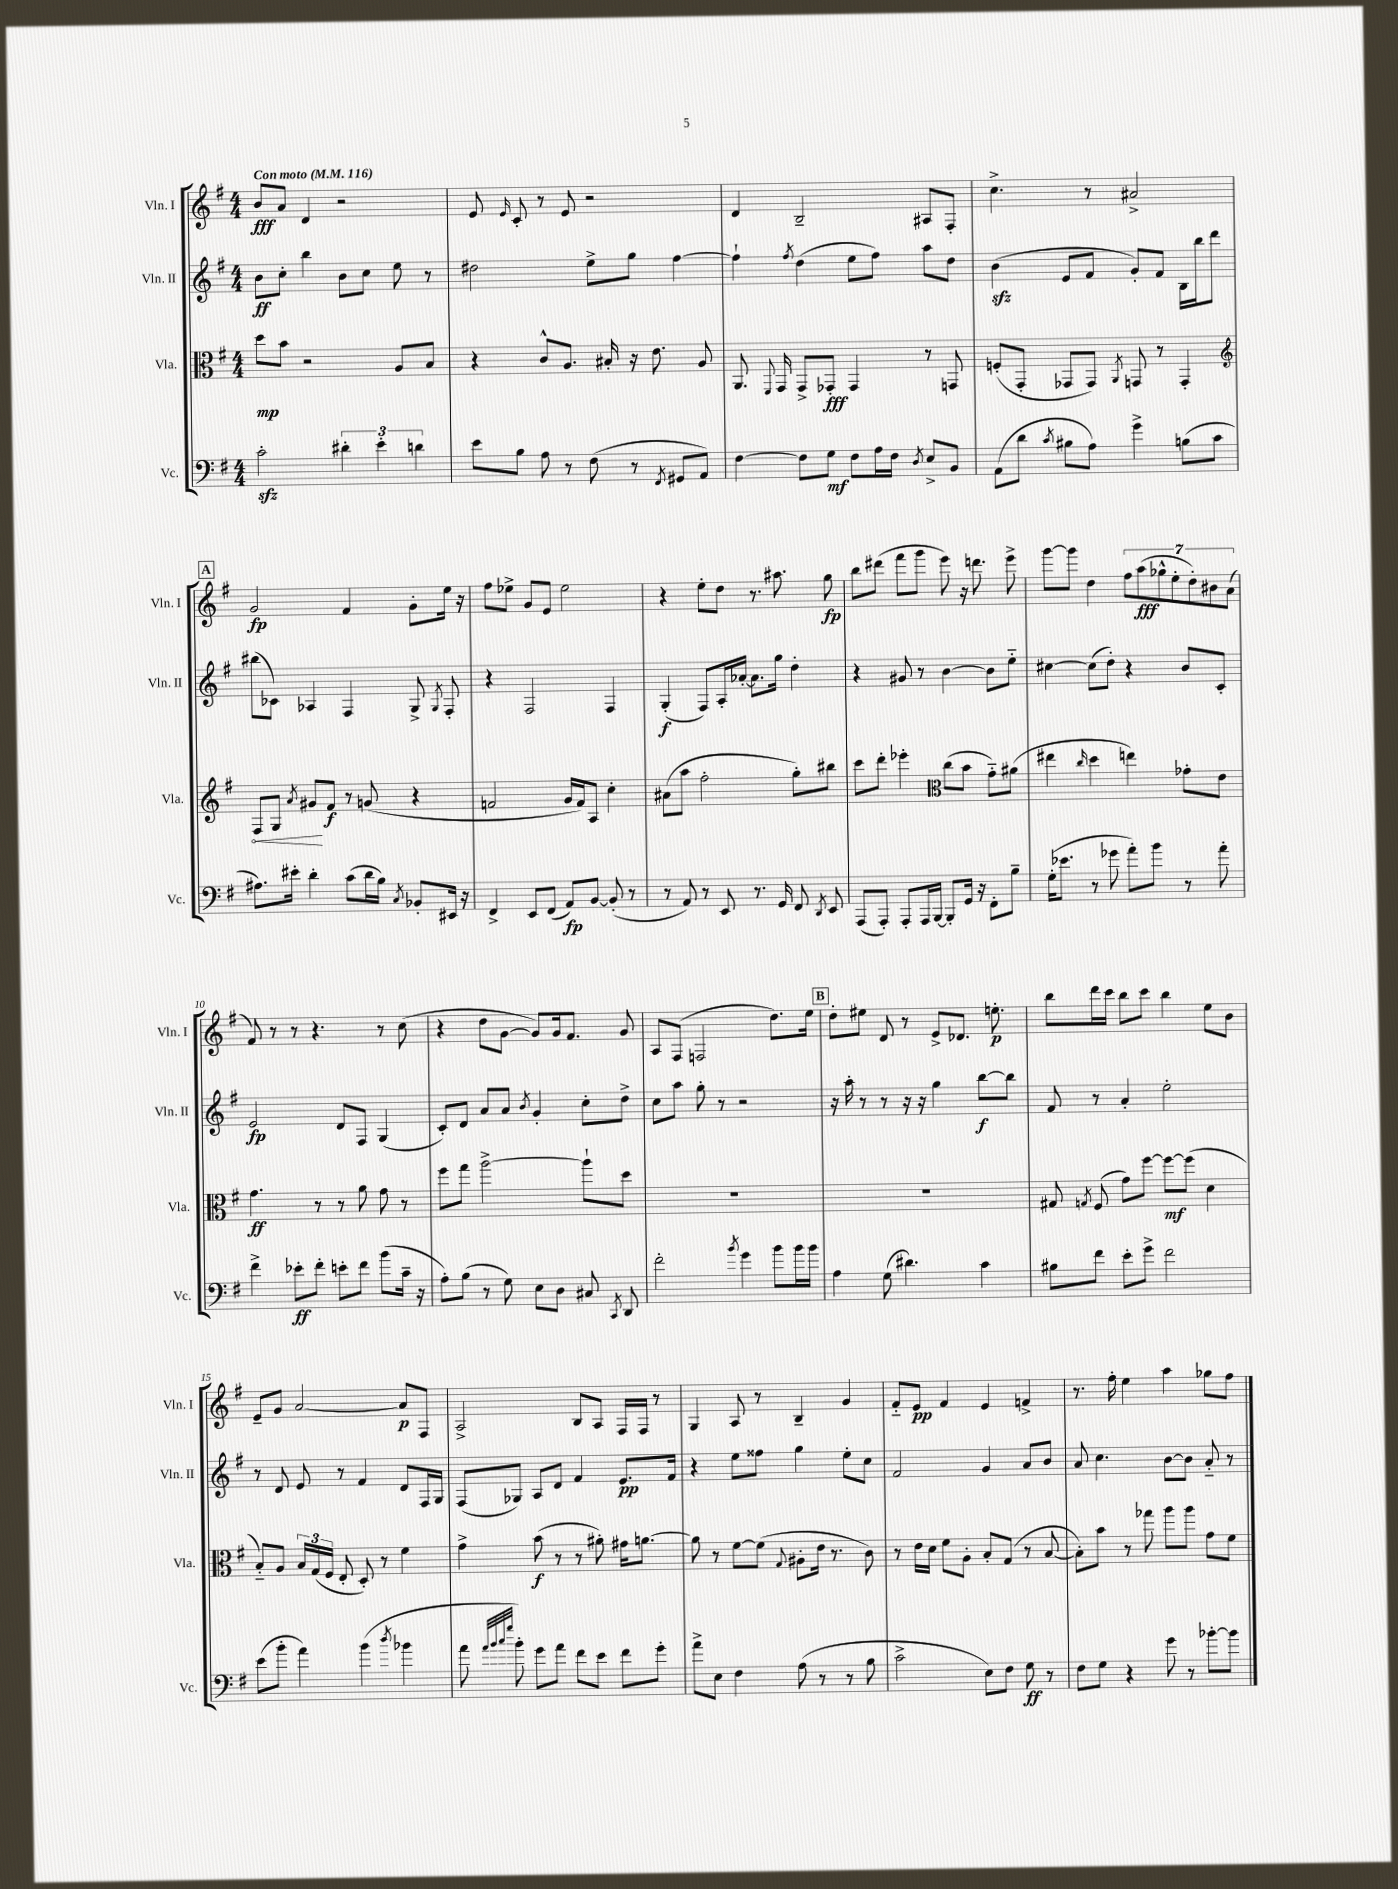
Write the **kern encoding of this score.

**kern	**dynam	**kern	**dynam	**kern	**dynam	**kern	**dynam
*part4	*part4	*part3	*part3	*part2	*part2	*part1	*part1
*staff4	*staff4	*staff3	*staff3	*staff2	*staff2	*staff1	*staff1
*I"Vc.	*	*I"Vla.	*	*I"Vln. II	*	*I"Vln. I	*
*I'Vc.	*	*I'Vla.	*	*I'Vln. II	*	*I'Vln. I	*
*clefF4	*	*clefC3	*	*clefG2	*	*clefG2	*
*k[f#]	*	*k[f#]	*	*k[f#]	*	*k[f#]	*
*M4/4	*	*M4/4	*	*M4/4	*	*M4/4	*
*MM116	*	*MM116	*	*MM116	*	*MM116	*
=1	=1	=1	=1	=1	=1	=1	=1
!	!	!	!	!	!	!LO:TX:a:B:t=Con moto	!
2czz'\	.	8dd\L	mp	8b\L	ff	8b/L	fff
.	.	8b\J	.	8cc'\J	.	8a/J	.
.	.	2r	.	4bb\	.	4d/	.
6d#X'\	.	.	.	8b\L	.	2r	.
.	.	.	.	8cc\J	.	.	.
6e'\	.	.	.	.	.	.	.
.	.	8A/L	.	8ee\	.	.	.
6dn\	.	.	.	.	.	.	.
.	.	8B/J	.	8r	.	.	.
=2	=2	=2	=2	=2	=2	=2	=2
8e\L	.	4r	.	2dd#X\	.	8e/	.
.	.	.	.	.	.	16qqe/	.
8B\J	.	.	.	.	.	8c'/	.
8A\	.	8c^^/L	.	.	.	8r	.
8r	.	8.A/J	.	.	.	8e/	.
(8F#\	.	.	.	8ee^\L	.	2r	.
.	.	16B#X'/	.	.	.	.	.
8r	.	16r	.	8gg\J	.	.	.
.	.	8.e\	.	.	.	.	.
8qFF#/	.	.	.	.	.	.	.
8GG#X/L	.	.	.	[4ff#\	.	.	.
8AA/J)	.	8A/	.	.	.	.	.
=3	=3	=3	=3	=3	=3	=3	=3
[4F#\	.	8.AA/	.	4ff#`\]	.	4d/	.
.	.	8qqFF#/	.	.	.	.	.
.	.	16GG/	.	.	.	.	.
.	.	.	.	8qff#/	.	.	.
8F#\L]	.	8GG^/L	.	(4dd\	.	2B~/	.
8G\J	mf	8GG-X'/J	fff	.	.	.	.
8F#\L	.	4GG-/	.	8ee\L	.	.	.
16A\L	.	.	.	8ff#\J)	.	.	.
16F#\JJ	.	.	.	.	.	.	.
8qD/	.	.	.	.	.	.	.
8E^/L	.	8r	.	8aa\L	.	8A#X/L	.
8BB/J	.	8GGn/	.	8dd\J	.	8F#'/J	.
=4	=4	=4	=4	=4	=4	=4	=4
(8AA\L	.	(8Fn'/L	.	(4bzz\	.	4.cc^\	.
8d\J	.	8GG'/J	.	.	.	.	.
8qc/	.	.	.	.	.	.	.
8B#X\L	.	8GG-X/L	.	8e/L	.	.	.
8A\J)	.	8GG-/J)	.	8f#/J	.	8r	.
.	.	8qAA/	.	.	.	.	.
4g^\	.	8GGn/	.	8g'/L)	.	2a#X^/	.
.	.	8r	.	8f#/J	.	.	.
(8Bn\L	.	4GG'/	.	16B\LL	.	.	.
.	.	.	.	16bb\J	.	.	.
8c\J	.	.	.	8ddd\J	.	.	.
!!LO:LB:g=z
!!LO:REH:place=s1:t=A
=5	=5	=5	=5	=5	=5	=5	=5
*	*	*clefG2	*	*	*	*	*
!	!	!	!LO:HP:b	!	!	!	!
8.A#X\L)	.	8F#/L	<	(8bb#X\L	.	2g/	fp
.	.	8G/J	.	8c-X\J)	.	.	.
16e#X'\Jk	.	.	.	.	.	.	.
.	.	8qa/	.	.	.	.	.
4d'\	.	8g#X/L	.	4A-X/	.	.	.
.	.	8f#/J	[ f	.	.	.	.
(8c\L	.	8r	.	4F#/	.	4f#/	.
16d\L	.	(8gn/	.	.	.	.	.
16B\JJ)	.	.	.	.	.	.	.
8qC/	.	.	.	.	.	.	.
8BB-X'/L	.	4r	.	8G^/	.	8g'\L	.
.	.	.	.	8qG/	.	.	.
16EE#X/Jk	.	.	.	8F#'/	.	16ee\Jk	.
16r	.	.	.	.	.	16r	.
=6	=6	=6	=6	=6	=6	=6	=6
4FF#^/	.	2fn/	.	4r	.	8ff#\L	.
.	.	.	.	.	.	8ee-X^\J	.
8EE/L	.	.	.	2F#/	.	8g/L	.
(8FF#/J	.	.	.	.	.	8e/J	.
8AA/L)	fp	16g/LL	.	.	.	2ee-\	.
.	.	16f/J)	.	.	.	.	.
[8BB/J	.	8A/J	.	.	.	.	.
(8BB'/]	.	4cc'\	.	4F#/	.	.	.
8r	.	.	.	.	.	.	.
=7	=7	=7	=7	=7	=7	=7	=7
8r	.	(8a#X\L	.	(4G'/	f	4r	.
8AA/)	.	8aa\J	.	.	.	.	.
8r	.	2ff#'\	.	8F#/L)	.	8ee'\L	.
8EE/	.	.	.	16A'/L	.	8dd\J	.
.	.	.	.	[16a-X'/JJ	.	.	.
8.r	.	.	.	8.a-\L]	.	8.r	.
16GG/	.	.	.	16gg\Jk	.	8.aa#X\	.
8FF#/	.	8gg'\L)	.	4dd'\	.	.	.
8qDD/	.	.	.	.	.	.	.
8EE/	.	8bb#X\J	.	.	.	8gg\	fp
=8	=8	=8	=8	=8	=8	=8	=8
(8AAA/L	.	8ccc\L	.	4r	.	8bb\L	.
8AAA'/J)	.	8ddd'\J	.	.	.	(8ddd#X\J	.
8AAA'/L	.	4eee-X'\	.	8g#X/	.	8fff#\L	.
16AAA/L	.	.	.	8r	.	8ggg\J	.
[16BBB/JJ	.	.	.	.	.	.	.
*	*	*clefC3	*	*	*	*	*
8BBB'/L]	.	(8cc\L	.	[4b\	.	8eee\)	.
16GG/Jk	.	8b\J	.	.	.	16r	.
16r	.	.	.	.	.	8.dddn\	.
8FF#'\L	.	8g\L)	.	8b\L]	.	.	.
8B~\J	.	(8a#X\J	.	8ee\J	.	8eee^\	.
=9	=9	=9	=9	=9	=9	=9	=9
(16G'\KL	.	4ee#X\	.	[4cc#X\	.	[8ggg\L	.
8.e-X\J	.	.	.	.	.	.	.
.	.	.	.	.	.	8ggg\J]	.
.	.	16qqcc/	.	.	.	.	.
8r	.	4dd\	.	(8cc#\L]	.	4dd\	.
8g-X\	.	.	.	8dd'\J)	.	.	.
8a'\L)	.	4een\)	.	4r	.	14ff#\L	.
.	.	.	.	.	.	(14aa\	fff
8b\J	.	.	.	.	.	.	.
.	.	.	.	.	.	14gg-X^^\	.
.	.	.	.	.	.	14ee'\	.
8r	.	8g-X'\L	.	8b/L	.	.	.
.	.	.	.	.	.	14dd'\)	.
.	.	.	.	.	.	14b#X\	.
8a'\	.	8e\J	.	8c'/J	.	.	.
.	.	.	.	.	.	(14a\J	.
!!LO:LB:g=z
=10	=10	=10	=10	=10	=10	=10	=10
4f#^\	.	4.g\	ff	2e/	fp	8f#/)	.
.	.	.	.	.	.	8r	.
8e-X'\L	ff	.	.	.	.	8r	.
8f#'\J	.	8r	.	.	.	4.r	.
8en'\L	.	8r	.	8d/L	.	.	.
8f#\J	.	8a\	.	8F#/J	.	.	.
(8b\L	.	8g\	.	(4G/	.	8r	.
16c~\Jk	.	8r	.	.	.	(8cc\	.
16r	.	.	.	.	.	.	.
=11	=11	=11	=11	=11	=11	=11	=11
8A'\L)	.	8ff#\L	.	8c'/L)	.	4r	.
(8B\J	.	8gg\J	.	8d/J	.	.	.
8r	.	[2aa^\	.	8a/L	.	8dd\L	.
8G\)	.	.	.	8a/J	.	[8g\J	.
.	.	.	.	8qb/	.	.	.
8E\L	.	.	.	4g'/	.	8g/L])	.
8D\J	.	.	.	.	.	16g/k	.
.	.	.	.	.	.	8.f#/J	.
8C#X/	.	8aa`\L]	.	8cc'\L	.	.	.
8qCC/	.	.	.	.	.	.	.
8DD/	.	8dd\J	.	8dd^\J	.	8g/	.
=12	=12	=12	=12	=12	=12	=12	=12
2f#'\	.	1r	.	8cc\L	.	8A/L	.
.	.	.	.	8aa\J	.	(8F#/J	.
.	.	.	.	8gg'\	.	2Fn/	.
.	.	.	.	8r	.	.	.
8qb/	.	.	.	.	.	.	.
4g\	.	.	.	2r	.	.	.
8b\L	.	.	.	.	.	8.dd\L)	.
16b\L	.	.	.	.	.	.	.
16b\JJ	.	.	.	.	.	16ee\Jk	.
!!LO:REH:place=s1:t=B
=13	=13	=13	=13	=13	=13	=13	=13
4A\	.	1r	.	16r	.	8dd'\L	.
.	.	.	.	16aa'\	.	.	.
.	.	.	.	8r	.	8ee#X\J	.
(8G\	.	.	.	8r	.	8d/	.
4.d#X\)	.	.	.	16r	.	8r	.
.	.	.	.	16r	.	.	.
.	.	.	.	4gg\	.	8e^/L	.
.	.	.	.	.	.	8.d-X/J	.
4c\	.	.	.	[8bb\L	f	.	.
.	.	.	.	.	.	8.een'\	p
.	.	.	.	8bb\J]	.	.	.
=14	=14	=14	=14	=14	=14	=14	=14
8B#X\L	.	8G#X/	.	8f#/	.	8bb\L	.
.	.	8qGn/	.	.	.	.	.
8f#\J	.	(8F#/	.	8r	.	16ddd\L	.
.	.	.	.	.	.	16ccc\JJ	.
8e'\L	.	8g\L)	.	4a'/	.	8bb\L	.
8g^\J	.	[8ff#\J	.	.	.	8ccc\J	.
2f#\	.	8ff#\L_	mf	2ee'\	.	4bb\	.
.	.	(8ff#\J]	.	.	.	.	.
.	.	4d\	.	.	.	8ee\L	.
.	.	.	.	.	.	8b\J	.
!!LO:LB:g=z
=15	=15	=15	=15	=15	=15	=15	=15
(8e\L	.	8B/L)	.	8r	.	8e~/L	.
8b'\J	.	8A/J	.	8d/	.	8g/J	.
4a\)	.	24B/LL	.	8e/	.	[2a/	.
.	.	(24G/	.	.	.	.	.
.	.	24F#/JJ	.	.	.	.	.
.	.	8E'/	.	8r	.	.	.
(4b\	.	8D'/)	.	4f#/	.	.	.
.	.	8r	.	.	.	.	.
8qdd/	.	.	.	.	.	.	.
4b-X\	.	4f#\	.	8d/L	.	8a/L]	p
.	.	.	.	16F#/L	.	8F#/J	.
.	.	.	.	16G/JJ	.	.	.
=16	=16	=16	=16	=16	=16	=16	=16
8a\	.	4g^\	.	(8F#/L	.	2A^/	.
32qqa/LLL	.	.	.	.	.	.	.
32qqb/	.	.	.	.	.	.	.
32qqcc/	.	.	.	.	.	.	.
32qqgg/JJJ	.	.	.	.	.	.	.
8b'\)	.	.	.	8G-X/J)	.	.	.
8g\L	.	(8b\	f	8A/L	.	.	.
8a\J	.	8r	.	8d/J	.	.	.
8f#\L	.	8r	.	4f#/	.	8B/L	.
8e\J	.	8a#X'\)	.	.	.	8A/J	.
8f#\L	.	16g#X\KL	.	8.e/L	pp	16F#/LL	.
.	.	[8.an\J	.	.	.	16F#/JJ	.
8g'\J	.	.	.	.	.	8r	.
.	.	.	.	16f#/Jk	.	.	.
=17	=17	=17	=17	=17	=17	=17	=17
8a^\L	.	8a\]	.	4r	.	4G/	.
8E\J	.	8r	.	.	.	.	.
4F#\	.	[8f#\L	.	8ee\L	.	8A/	.
.	.	(8f#\J]	.	8ff##X\J	.	8r	.
.	.	8qqG/	.	.	.	.	.
(8A\	.	8A#X'\L	.	4gg\	.	4B~/	.
8r	.	16e\Jk	.	.	.	.	.
.	.	8.r	.	.	.	.	.
8r	.	.	.	8ee'\L	.	4g/	.
8B\	.	8c\)	.	8cc\J	.	.	.
=18	=18	=18	=18	=18	=18	=18	=18
2c^\	.	8r	.	2f#/	.	8f#/L	.
.	.	16e\LL	.	.	.	8e/J	pp
.	.	16d\JJ	.	.	.	.	.
.	.	8f#\L	.	.	.	4f#/	.
.	.	8A'\J	.	.	.	.	.
8E\L)	.	8B'/L	.	4g/	.	4e/	.
8F#\J	.	(8G/J	.	.	.	.	.
8G\	ff	8r	.	8a/L	.	4fn^/	.
8r	.	[8B/	.	8b/J	.	.	.
=19	=19	=19	=19	=19	=19	=19	=19
8F#\L	.	8B'\L])	.	8a/	.	8.r	.
8G\J	.	8b\J	.	4.cc\	.	.	.
.	.	.	.	.	.	16ff#'\	.
4r	.	8r	.	.	.	4ee\	.
.	.	8gg-X\	.	.	.	.	.
8g\	.	8aa\L	.	[8b\L	.	4aa\	.
8r	.	8aa\J	.	8b\J]	.	.	.
[8b-X'\L	.	8g\L	.	8a/	.	8gg-X\L	.
8b-\J]	.	8f#\J	.	8r	.	8ff#\J	.
==	==	==	==	==	==	==	==
*-	*-	*-	*-	*-	*-	*-	*-
